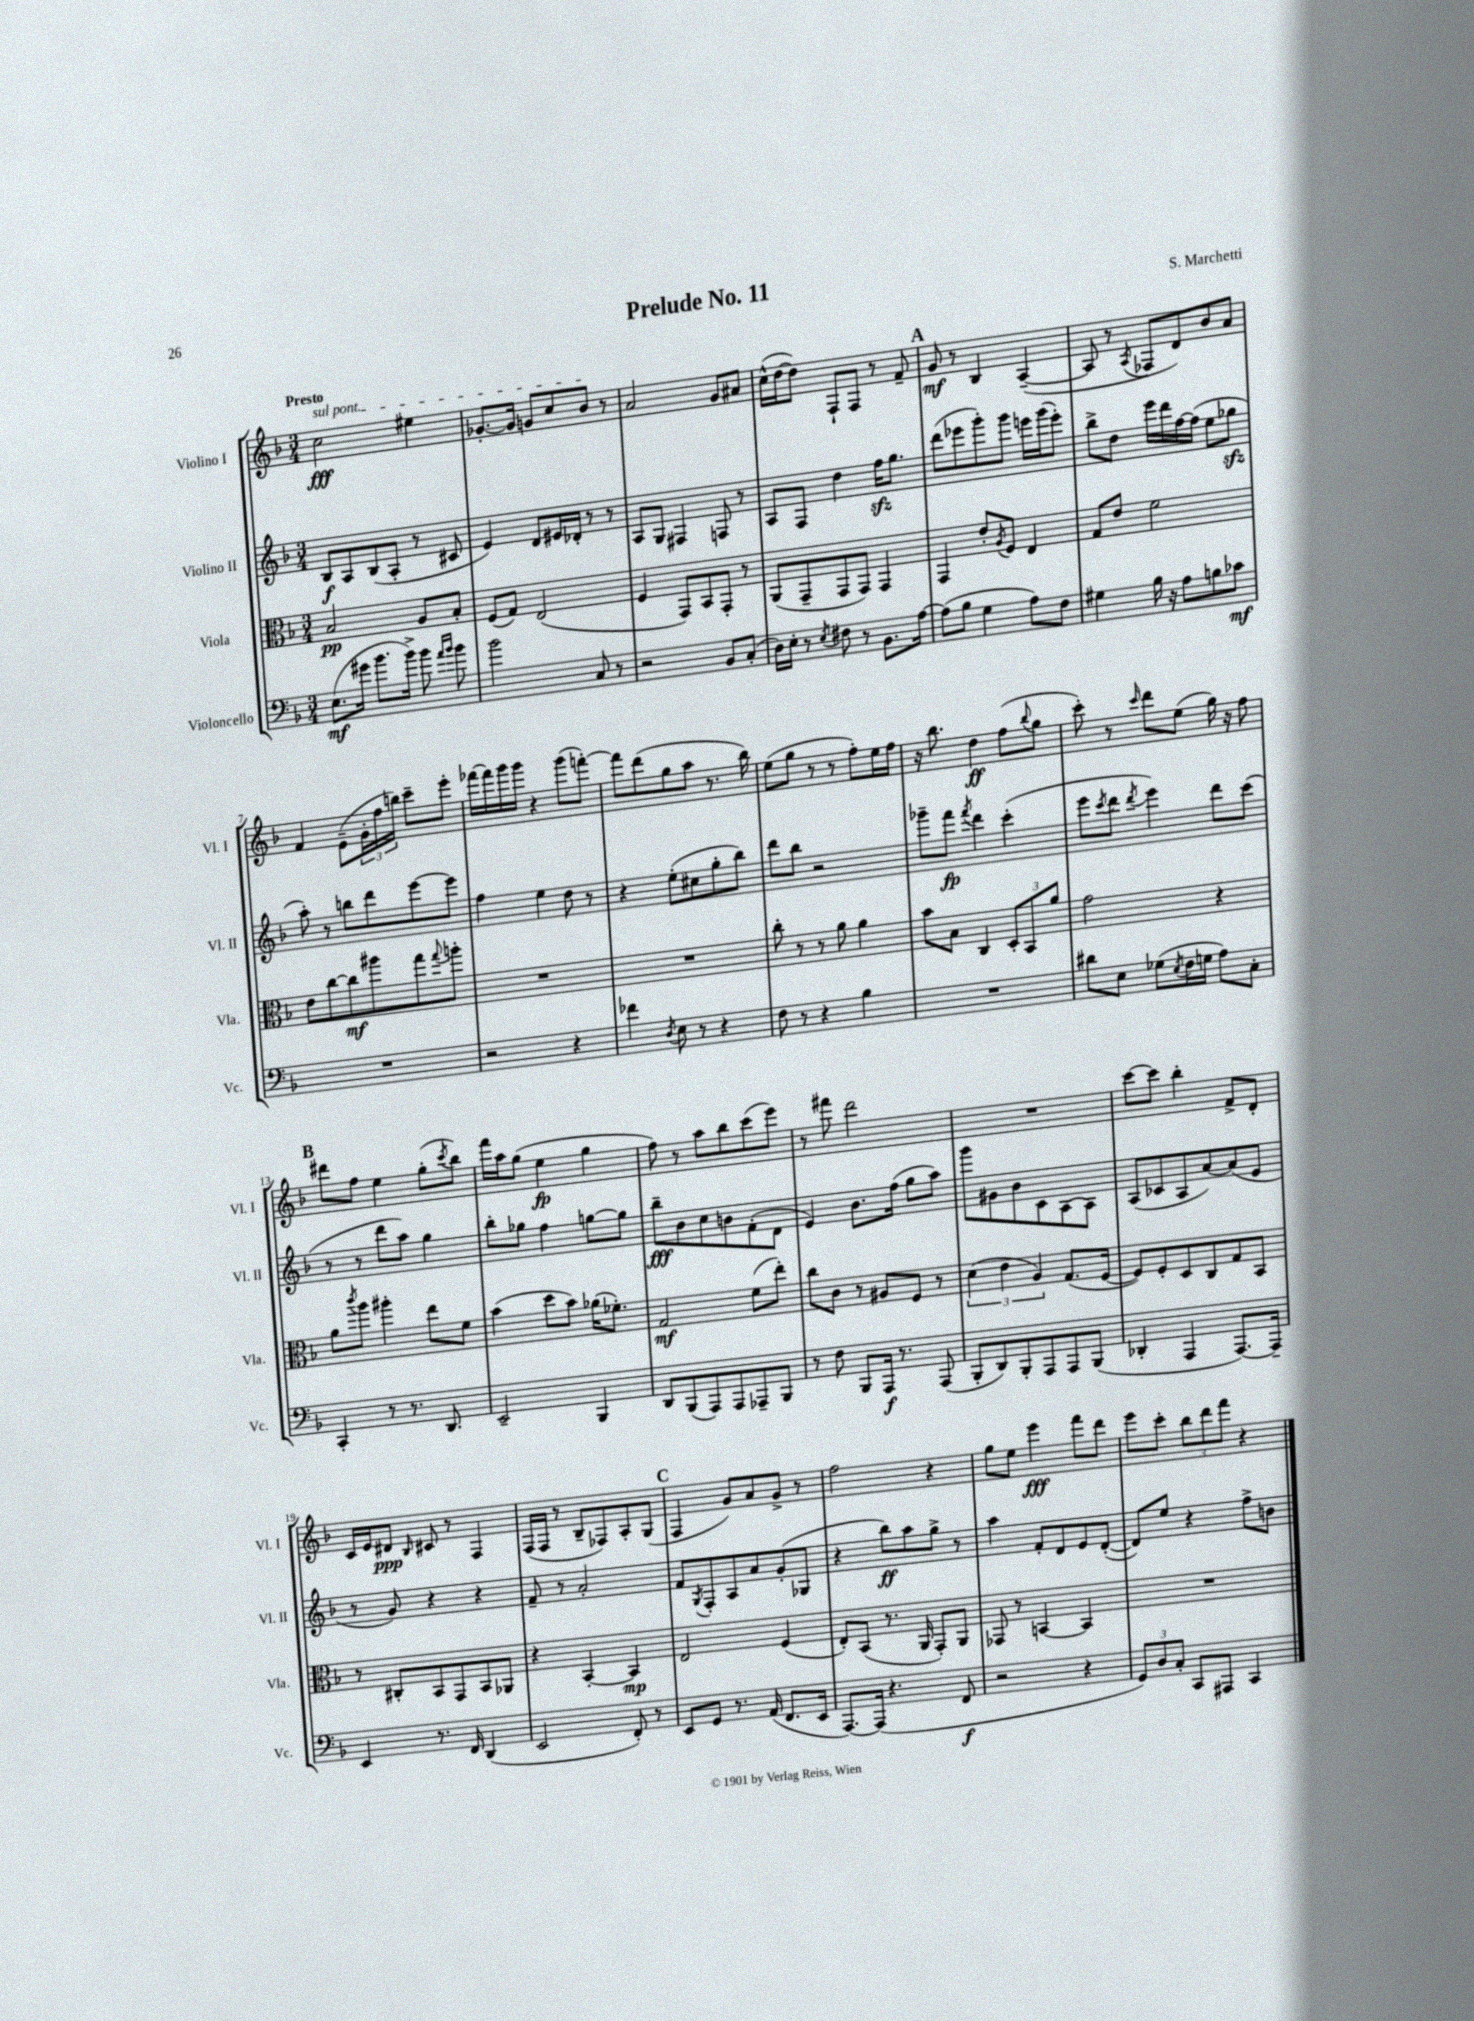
\header { title = "Prelude No. 11" composer = "S. Marchetti" }
<<
\new StaffGroup <<
\new Staff = "s0" \with { instrumentName = "Violino I" shortInstrumentName = "Vl. I" } {
    \clef treble \key f \major \numericTimeSignature \time 3/4 \tempo "Presto"
    \once \override TextSpanner.bound-details.left.text = \markup { \italic "sul pont." } c''2\fff\startTextSpan eis''4 |
    ges'8.~-. ges'16 g'8 c''8 bes'8\stopTextSpan r8 |
    a'2 g'8 ais'8 |
    c''16-^( d''16~ d''8) f8-! f8 r8 f'8-- |
    \mark \markup { \bold "A" } g'8\mf r8 bes4 a4~--( |
    a8 r8 \acciaccatura { a8 } fes8 d'8) bes'8 a'8 |
    f'4 e'8--( \tuplet 3/2 { g'16-. f''16 b''16) } c'''8-- e'''8-. |
    fes'''16~ fes'''16 g'''16 g'''16 r4 g'''8( f'''8~-.) |
    f'''8 d'''8( g''8 a''8 r8. bes''16) |
    e''8( g''8 r8 r8 f''8-.) e''16 f''16 |
    r16 bes''8. d''4\ff f''8( \appoggiatura { bes''8 } g''8 |
    c'''8-.) r8 \grace { c'''16 } d'''8 e''8( g''16) r16 f''8 |
    \mark \markup { \bold "B" } dis'''8 f''8 e''4 g''8-.( \acciaccatura { c'''8 } bes''8) |
    f'''16 a''16 g''8( e''4\fp g''4 |
    f''8) r8 a''8 bes''8 c'''8( e'''8) |
    r8 fis'''8 d'''2 |
    R2. |
    c'''8~ c'''8 bes''4-. f'8-> d'8-. |
    c'16 e'16 dis'8\ppp \grace { bes16 } cis'8 r8 f4 |
    f16( f16 r8 bes8-- fes8) a8-. g8( |
    \mark \markup { \bold "C" } f4 g'8) a'8 g'8-> r8 |
    f''2 r4 |
    g''8 e''8 e'''4\fff f'''8 d'''8 |
    e'''8 c'''8-. \tuplet 3/2 { bes''8 d'''8 f'''8 } r4 \bar "|." |
}
\new Staff = "s1" \with { instrumentName = "Violino II" shortInstrumentName = "Vl. II" } {
    \clef treble \key f \major \numericTimeSignature \time 3/4
    bes8\f a8 bes8( a8-. r8 cis'8 |
    e'4) d'8 eis'16 des'16-. r8 r8 |
    a8 g8 fis4 f8 r8 |
    a8 f8 d''4 f''16\sfz g''8. |
    \mark \markup { \bold "A" } d'''8( ees'''8 g'''8-.) g'''8 e'''16 g'''16( e'''8-.) |
    bes''8-> d''8 e'''16 d'''16 f''16~ f''16( e''8 ges''8\sfz |
    a''8-.) r8 b''8 d'''8 e'''8~ e'''8 |
    f''4 e''4 d''8 r8 |
    r4 e''8-.( cis''8 g''8-. bes''8) |
    d'''8 bes''8 r2 |
    ges'''8-- f'''8\fp \acciaccatura { f'''8 } d'''4 c'''4-.( |
    e'''8 \acciaccatura { c'''8 } d'''8 \acciaccatura { d'''8 } e'''4) d'''8 c'''8( |
    \mark \markup { \bold "B" } r8 r8 d'''8 a''8) g''4 |
    bes''8-. ges''8 f''4 g''8~ g''8 |
    bes''8--\fff bes'8 c''8 b'8 f'8-.( d'8 |
    e'4) bes'8. f''16( g''8 a''8) |
    g'''8 gis'8 bes'8 c'8 a8~ a8 |
    a8( ces'8 a8 a'8~) a'8( e'8 |
    r8 g'8) r4 r4 |
    f'8-- r8 a'2-. |
    \mark \markup { \bold "C" } f'8 \acciaccatura { g8 } f8-. a8 a'8 g'8-.( ges8 |
    r4 bes''8\ff) a''8 g''8-> r8 |
    a''4 f'8-. d'8 e'8 d'8~-.( |
    d'8) e''8 r4 f''8-> b'8 \bar "|." |
}
\new Staff = "s2" \with { instrumentName = "Viola" shortInstrumentName = "Vla." } {
    \clef alto \key f \major \numericTimeSignature \time 3/4
    bes2\pp a8 bes8-. |
    f8( g8) e2( |
    f4 g,8) bes,8 g,8-. r8 |
    a,8( g,8-- g,8 g,8) g,4 |
    \mark \markup { \bold "A" } g,4 e'8-. \acciaccatura { a8 } f8 e4 |
    g8 e'8 f'2 |
    e'8 c''8~ c''8\mf ais''8 g''8 \appoggiatura { g''8 } a''8-. |
    R2. |
    R2. |
    c''8-. r8 r8 a'8 a'4 |
    bes'8 bes8 c4 \tuplet 3/2 { d8-. bes,8 a'8 } |
    g'2 r4 |
    \mark \markup { \bold "B" } a'8 \acciaccatura { c'''8 } a''8 ais''4-. e''8 f'8 |
    bes'4( d''8 bes'8) aes'16( fes'8.-.) |
    g2\mf f'8( e''8-.) |
    c''8 c'8 r8 ais8 f8 r8 |
    \tuplet 3/2 { d'4( e'4 a4) } g8.( f16~ |
    f8) f8-. d8 c8 g8 bes,8 |
    r8 cis8-. bes,8 g,8 bes,8 aes,8 |
    r4 bes,4~-. bes,4\mp |
    \mark \markup { \bold "C" } e2 f4( |
    e8-.) bes,8( r8. a,16 g,8-.) a,8 |
    ges,8 r8 b,4~ b,4 |
    R2. \bar "|." |
}
\new Staff = "s3" \with { instrumentName = "Violoncello" shortInstrumentName = "Vc." } {
    \clef bass \key f \major \numericTimeSignature \time 3/4
    e8.\mf( gis'16 bes'8. bes'16->) bes'8 \grace { a'16 bes'16 } bes'8 |
    bes'2 c8 r8 |
    r2 bes,8 c8-.( |
    d16) e16-. r8 \acciaccatura { e8 } fis8 r8 bes,8. a16~ |
    \mark \markup { \bold "A" } a8( bes8 g4 a8) f8 |
    gis4 bes16 r16 a8 b8 ces'8\mf |
    R2. |
    r2 r4 |
    fes'4 \acciaccatura { d8 } e8 r8 r4 |
    f8 r8 r4 bes4 |
    R2. |
    dis'8 e8 ges8( \acciaccatura { e8 } f16 g16 a8) c8-. |
    \mark \markup { \bold "B" } c,4-. r8 r8. d,8. |
    e,2-- bes,,4 |
    d,8 bes,,8( a,,8) a,,8 aes,,8-- bes,,8 |
    r8 f8 bes,,8 a,,16\f r8. a,,8( |
    bes,,8-. d,8) bes,,8-. a,,8 a,,8 bes,,8( |
    des,4-. a,,4 a,,8.~) a,,16-- |
    e,4 r8. f,16 d,4( |
    e,2 f,8-.) r8 |
    \mark \markup { \bold "C" } e,8 g,8 r8. a,16( f,8. e,16 |
    a,,8.~) a,,16( r4. f,8\f |
    r2 r4 |
    \tuplet 3/2 { g,8) d8 c8-. } c,8 ais,,8 c,4 \bar "|." |
}
>>
>>
